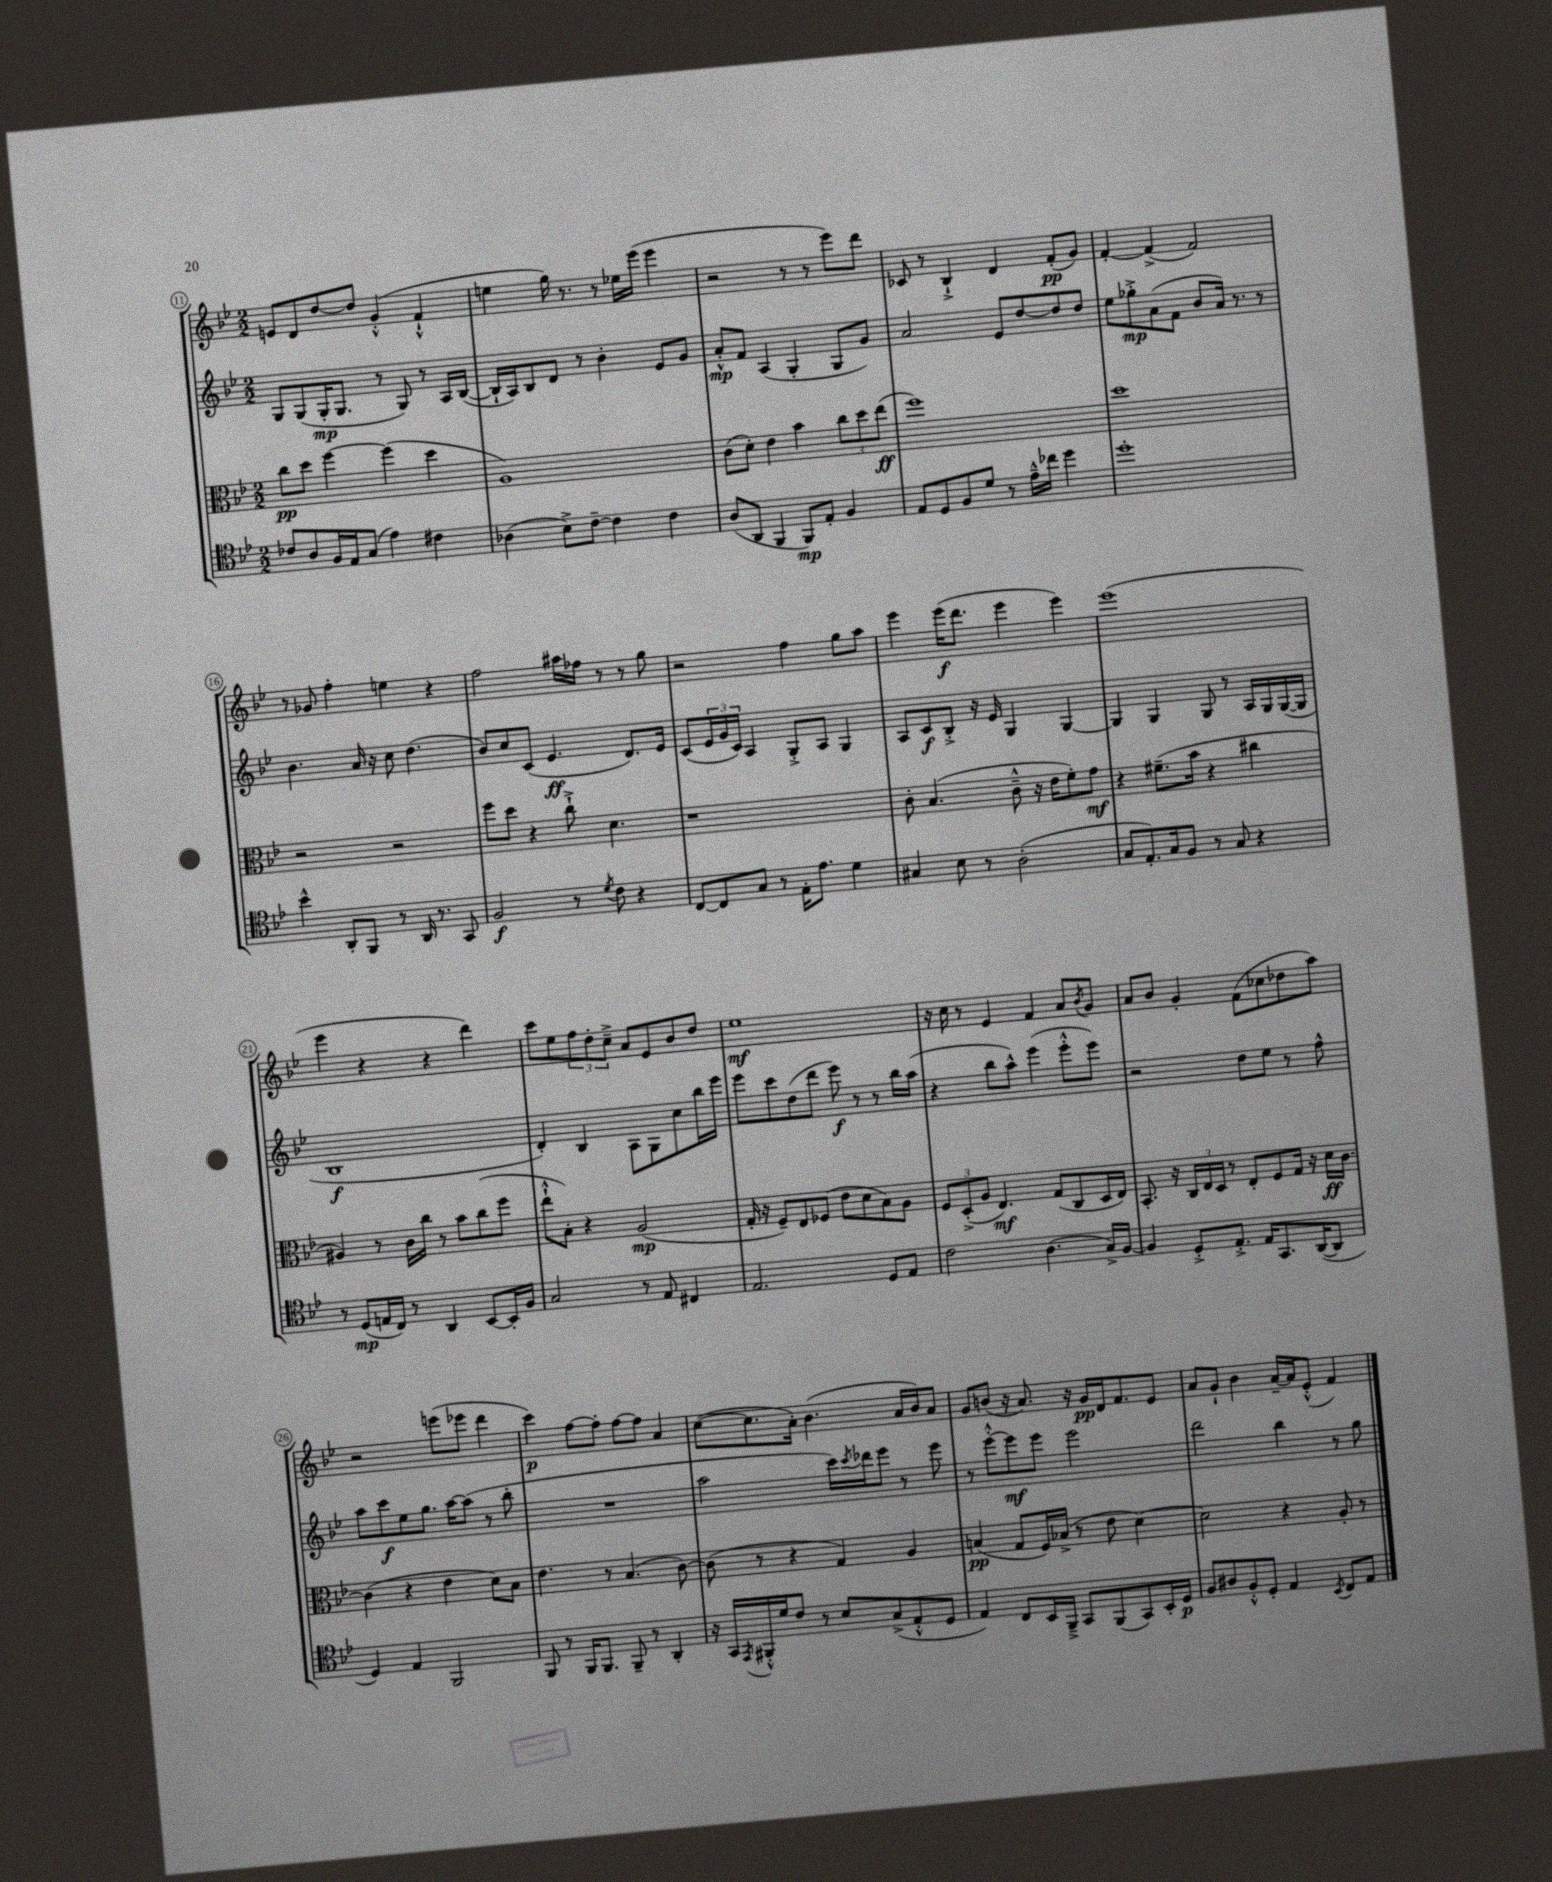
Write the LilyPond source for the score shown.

<<
\new StaffGroup <<
\new Staff = "s0" {
    \clef treble \key bes \major \numericTimeSignature \time 2/2
    e'8 d'8 d''8~ d''8 g'4-.-^( f'4-!-^ |
    e''4 g''16) r8. r8 ees''16 ees'''16( ees'''4 |
    r2 r8 r8 ees'''8) d'''8 |
    ces'8 r8 bes4-!-> d'4 f'8-.\pp( g'8) |
    f'4~-. f'4->( f'2) |
    r8 ges'8 f''4-. e''4 r4 |
    f''2 ais''16 fes''16 r8 r8 g''8 |
    r2 f''4 g''8 a''8 |
    ees'''4 ees'''16\f( d'''8. ees'''4 ees'''4) |
    ees'''1( |
    ees'''4 r4 r4 d'''4) |
    c'''8 ees''8 \tuplet 3/2 { f''8 d''8-. c''8---> } a'8 ees'8 bes'8 d''8 |
    ees''1\mf |
    r16 c''16 r8 ees'4 f'4 a'8 \acciaccatura { bes'8 } g'8 |
    a'8 bes'8 g'4-. f'8( ces''8 des''8 a''8) |
    r2 e'''8( ees'''8 d'''4 |
    c'''4\p) f''8~ f''8-. f''8~ f''8 a'4 |
    c''8~( c''8. a'16-.) bes'4.( a'16 bes'16) a'8 |
    g'8 b'8( r16 a'8.) r16 g'16\pp d'16 f'8. ees'8 |
    a'8 g'8-! bes'4 a'16~-- a'16 ees'8-.-^( f'4) \bar "|." |
}
\new Staff = "s1" {
    \clef treble \key bes \major \numericTimeSignature \time 2/2
    g8 g8( g16-.\mp g8. r8 g8) r8 a16 bes16~( |
    bes16-! a16) bes8 d'8 r8 bes'4-. ees'8 g'8 |
    a'8-.-^\mp f'8 a4( g4-. g8 g'8) |
    a'2 ees'8 d''8~ d''8 d''8 |
    ees''8 ges''8-.->\mp a'8( f'8 bes'8 a'16) r8. r8 |
    bes'4. a'16 r16 c''8 d''4.( |
    bes'8) c''8 c'8( ees'4.\ff d'8.) ees'16 |
    c'8( \tuplet 3/2 { ees'16 g'16 c'16) } a4 g8-.-> a8 g4 |
    a8 c'8\f bes8-.-> r16 ees'16 g4 g4~ |
    g4 g4 g8 r8 a16 g16 g16~( g16 |
    bes1\f |
    d'4-.) bes4 a8 g8 c''8 bes''16 ees'''16 |
    ees'''8 c'''8 d''8( d'''8 ees'''8\f) r8 r8 bes''16 a''16( |
    r4 bes''8 a''8-^) ees'''4( ees'''8-.-^ ees'''8) |
    r2 d''8 ees''8 r8 f''8-^ |
    a''8 c'''8\f ees''8 g''8. a''16~ a''8( r8 bes''8-. |
    R1 |
    a''2 c'''16) \acciaccatura { c'''8 } des'''16 ees'''8 r8 ees'''8 |
    r8 ees'''8~-.-^ ees'''8\mf ees'''8 ees'''2 |
    d'''2 bes''4 r8 g''8 \bar "|." |
}
\new Staff = "s2" {
    \clef alto \key bes \major \numericTimeSignature \time 2/2
    c''8\pp d''8 f''4~ f''4( d''4 |
    a1) |
    c'8( d'8-.) ees'4 bes'4 \tuplet 3/2 { c''8 d''8 ees''8\ff( } |
    f''1) |
    d''1 |
    r2 r2 |
    f''8 d''8 r4 c''8-!-> d'4. |
    r1 |
    c'8-. bes4.( c'8---^ r16 ees'16 f'8-.) g'8\mf |
    r4 fis'8.--( bes'16 r4 cis''4 |
    ais4) r8 c'16 c''16 r8 bes'8 c''8( f''8 |
    ees''8-!-^ bes8-.) r4 a2\mp( |
    g16-. r16 f8--) ees8 fes8( ees'8 d'8 bes8) a8 |
    \tuplet 3/2 { f8 d8-.->( a8 } ees4.\mf) g8( c8 d16 ees16) |
    bes,8.-. r16 \tuplet 3/2 { c16 ees16 d16 } r8 ees8-. f8 g16 r16 d'16\ff c'16~ |
    c'4( r4 ees'4 d'8) bes8 |
    ees'4. r8 bes4.( c'8~) |
    c'8( r8 r4 g4) a4 |
    b4\pp( g8 f16) bes16->( r8 ees'8 d'4~) |
    d'2 r4 a8-. r8 \bar "|." |
}
\new Staff = "s3" {
    \clef tenor \key bes \major \numericTimeSignature \time 2/2
    ces'8 a8 f16 ees16 g8( ees'4) cis'4 |
    aes4( bes8->) c'8~-- c'4 c'4 |
    a8( a,8 f,4 f,8\mp) ees8-. f4 |
    ees8 d8 f8 d'8 r8 ees'16---^ ces''16 d''4 |
    d''1-. |
    bes'4-^ a,8-. f,8 r8 a,16 r8. g,8 |
    f2\f r8 \acciaccatura { d'8 } c'8 r4 |
    c8~ c8 g8 r8 ees16-. ees'8. d'4 |
    gis4 bes8 r8 a2-.( |
    g8 ees8.-.) g16 f8 r8 g8 r4 |
    r8 d8\mp( e16 c16) r8 a,4 bes,8~ bes,16-. f16 |
    g2 r8 ees8 cis4 |
    ees2. d8 ees8 |
    c'2 a4.( g16->) f16~ |
    f4 d8-.-> ees8.-.-> ees16 g,8. a,16~( a,8 |
    d4) ees4 f,2 |
    f,8 r8 f,16 f,8. f,8-- r8 a,4-. |
    r16 g,16 \acciaccatura { ees,8 } fis,16-.-^ d'16 c'8 r8 bes8 g8->( ees8-.-^ d8 |
    ees4) c8 bes,16 f,16---> g,8 f,8( g,8) bes,16-. d16\p |
    f8 ais8 f8-.-^ d8-. ees4 \acciaccatura { bes,8 } c8 ees8 \bar "|." |
}
>>
>>
\layout { \context { \Score currentBarNumber = #11 \override BarNumber.stencil = #(make-stencil-circler 0.1 0.3 ly:text-interface::print) } }
